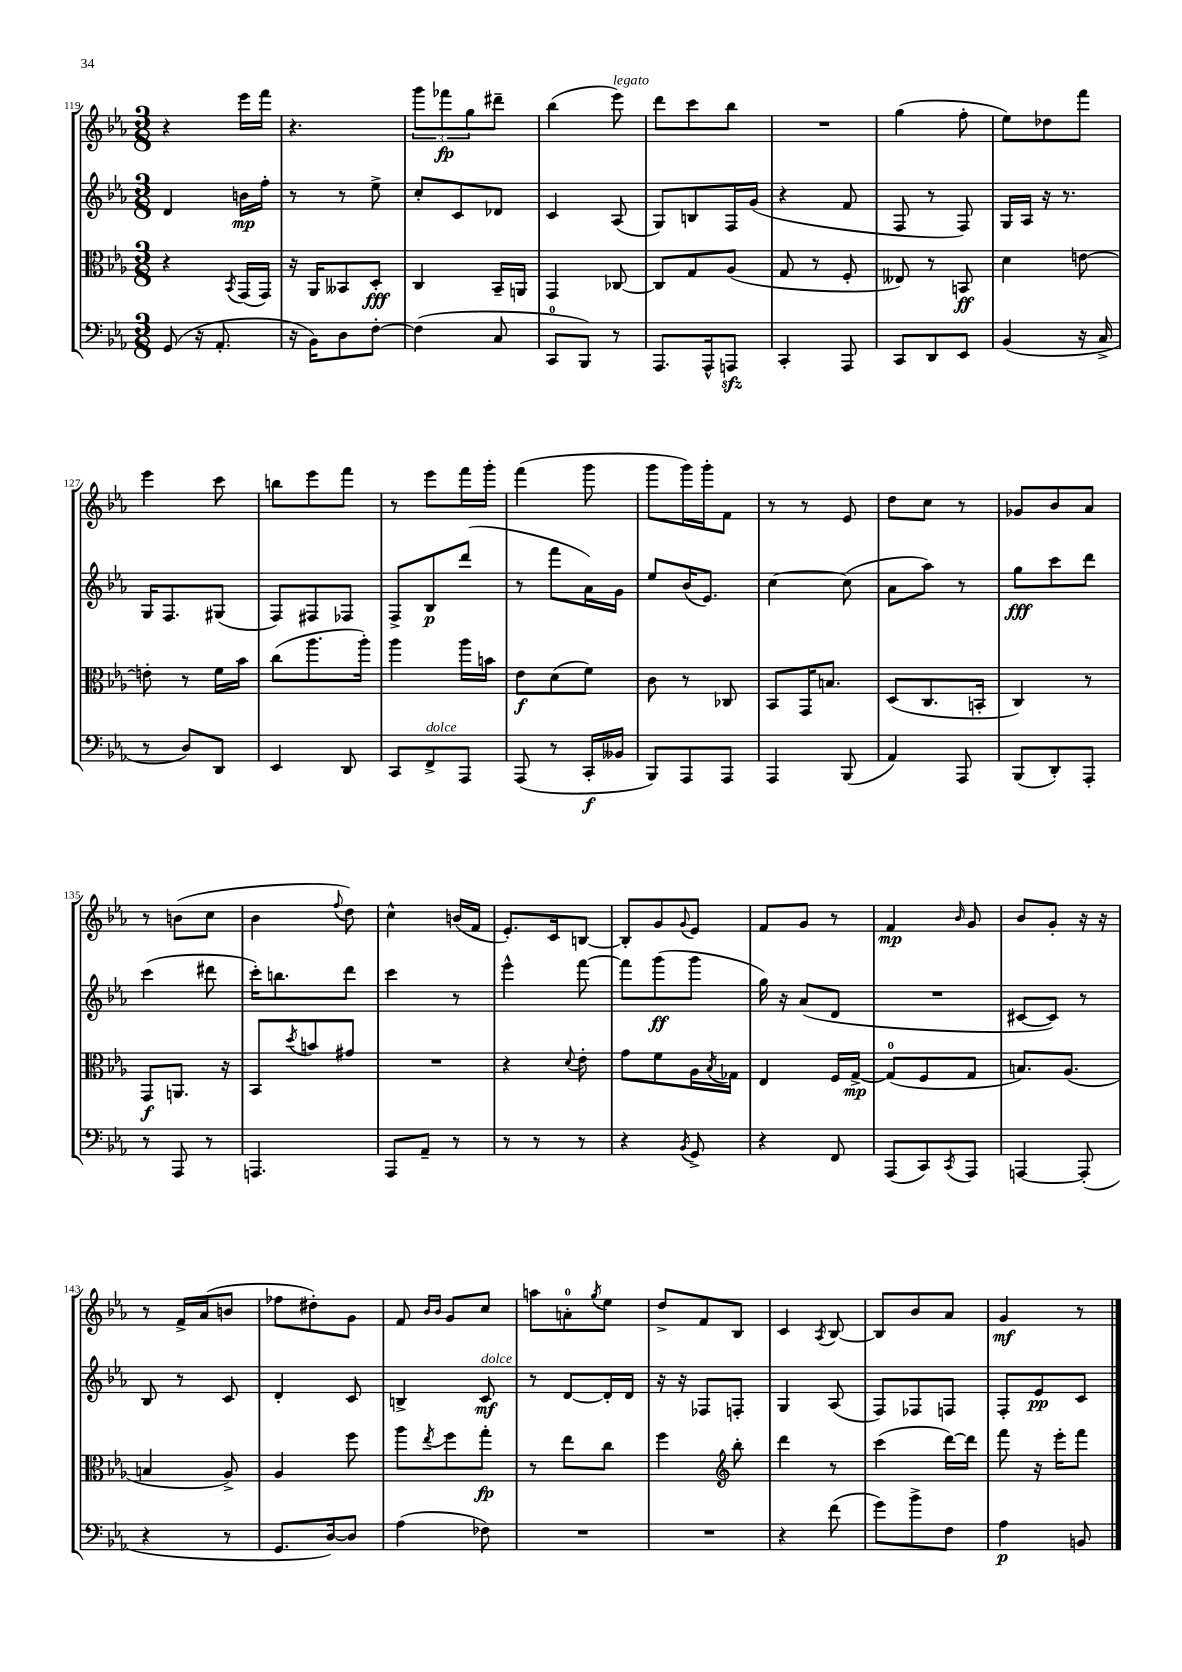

**kern	**kern	**kern	**kern
*staff4	*staff3	*staff2	*staff1
*clefF4	*clefC3	*clefG2	*clefG2
*k[b-e-a-]	*k[b-e-a-]	*k[b-e-a-]	*k[b-e-a-]
*M3/8	*M3/8	*M3/8	*M3/8
(8GG	4r	4d	4r
16r	.	.	.
8.AA-'	.	.	.
.	8qBB-	.	.
.	(16GG	16b	16eee-
.	16GG)	16ff'	16fff
=	=	=	=
16r	16r	8r	4.r
16BB-)	16AA-	.	.
8D	8BB--	8r	.
[8F'	8D'	8ee-^	.
=	=	=	=
(4F]	4C	8cc'	12ggg
.	.	.	12fff-
.	.	8c	.
.	.	.	12gg
8C	16BB-~	8d-	8ddd#~
.	16AA	.	.
=	=	=	=
8CC	4GG	4c	(4bb-
8BBB-)	.	.	.
8r	[8C-	(8A-	8eee-)
=	=	=	=
8.AAA-	8C-]	8G)	8ddd
.	8G	8B	8ccc
16AAA-^^	.	.	.
8AAA	(8A-	16F	8bb-
.	.	(16g	.
=	=	=	=
4CC'	8G	4r	4.r
.	8r	.	.
8AAA-	8F'	8f	.
=	=	=	=
8CC	8E--)	8F	(4gg
8DD	8r	8r	.
8EE-	8BB	8F)	8ff'
=	=	=	=
(4BB-	4d	16G	8ee-)
.	.	16A-	.
.	.	16r	8dd-
.	.	8.r	.
16r	[8e	.	8fff
16C^	.	.	.
=	=	=	=
8r	8e']	16G	4eee-
.	.	8.F	.
8D)	8r	.	.
8DD	16f	(8G#	8ccc
.	16b-	.	.
=	=	=	=
4EE-	(8cc	8F)	8bb
.	8.aa-	8F#	8eee-
8DD	.	8F-	8fff
.	16aa-')	.	.
=	=	=	=
8CC	4aa-	8F^	8r
8FF^	.	8B-	8eee-
8AAA-	16aa-	(8ddd	16fff
.	16b	.	16ggg'
=	=	=	=
(8AAA-	8e-	8r	(4fff
8r	(8d	8fff	.
16CC'	8f)	16a-)	8ggg
16BB--	.	16g	.
=	=	=	=
8BBB-)	8c	8ee-	8ggg
8AAA-	8r	(16b-	16ggg)
.	.	8.e-)	16ggg'
8AAA-	8C-	.	8f
=	=	=	=
4AAA-	8BB-	[4cc	8r
.	16GG	.	8r
.	8.B	.	.
(8BBB-	.	(8cc]	8e-
=	=	=	=
4AA-)	(8D	8a-	8dd
.	8.C	8aa-)	8cc
8AAA-	.	8r	8r
.	16BB'	.	.
=	=	=	=
(8BBB-	4C)	8gg	8g-
8DD')	.	8ccc	8b-
8AAA-'	8r	8ddd	8a-
=	=	=	=
8r	8GG	(4ccc	8r
8AAA-	8.AA	.	(8b
8r	.	8ddd#	8cc
.	16r	.	.
=	=	=	=
4.AAA	8BB-	16ccc')	4b-
.	.	8.bb	.
.	8qdd	.	.
.	8b	.	.
.	.	.	8qqff
.	8g#	8ddd	8dd)
=	=	=	=
8AAA-	4.r	4ccc	4cc^^
8AA-~	.	.	.
8r	.	8r	(16b
.	.	.	16f
=	=	=	=
8r	4r	4eee-^^	8.e-')
8r	.	.	.
.	.	.	16c
.	8qqd	.	.
8r	8e-'	[8fff	[8B
=	=	=	=
4r	8g	8fff]	8B']
.	8f	(8ggg	8g
8qBB-	.	.	8qqg
8GG^	16A-	8ggg	8e-
.	8qB-	.	.
.	16G-	.	.
=	=	=	=
4r	4E-	16gg)	8f
.	.	16r	.
.	.	(8a-	8g
8FF	16F	8d	8r
.	[16G^	.	.
=	=	=	=
(8AAA-	(8G]	4.r	4f
8CC)	8F	.	.
8qCC	.	.	16qqb-
8AAA-	8G	.	8g
=	=	=	=
[4AAA	8.B)	[8c#	8b-
.	.	8c#])	8g'
.	(8.A-	.	.
(8AAA']	.	8r	16r
.	.	.	16r
=	=	=	=
4r	4B	8B-	8r
.	.	8r	16f^
.	.	.	(16a-
8r	8A-^)	8c	8b
=	=	=	=
8.GG	4A-	4d'	8ff-
.	.	.	8dd#')
[16D)	.	.	.
8D]	8ff	8c	8g
=	=	=	=
(4A-	8aa-	4B^	8f
.	.	.	16qqb-
.	8qee-	.	16qqb-
.	8ff	.	8g
8F-)	8gg'	8c	8cc
=	=	=	=
4.r	8r	8r	8aa
.	8ee-	[8d	8a'
.	.	.	8qgg
.	8cc	16d']	8ee-
.	.	16d	.
=	=	=	=
4.r	4ff	16r	8dd^
.	.	16r	.
.	.	8F-	8f
*	*clefG2	*	*
.	8bb-'	8F'	8B-
=	=	=	=
4r	4ddd	4G	4c
.	.	.	8qA-
(8f	8r	(8A-	[8B-
=	=	=	=
8g)	(4ccc	8F)	8B-]
8b-^	.	8F-	8b-
8F	[16ddd)	8F	8a-
.	16ddd]	.	.
=	=	=	=
4A-	8fff	8F'	4g
.	16r	8e-	.
.	16eee-'	.	.
8BB	8fff	8c	8r
==	==	==	==
*-	*-	*-	*-
